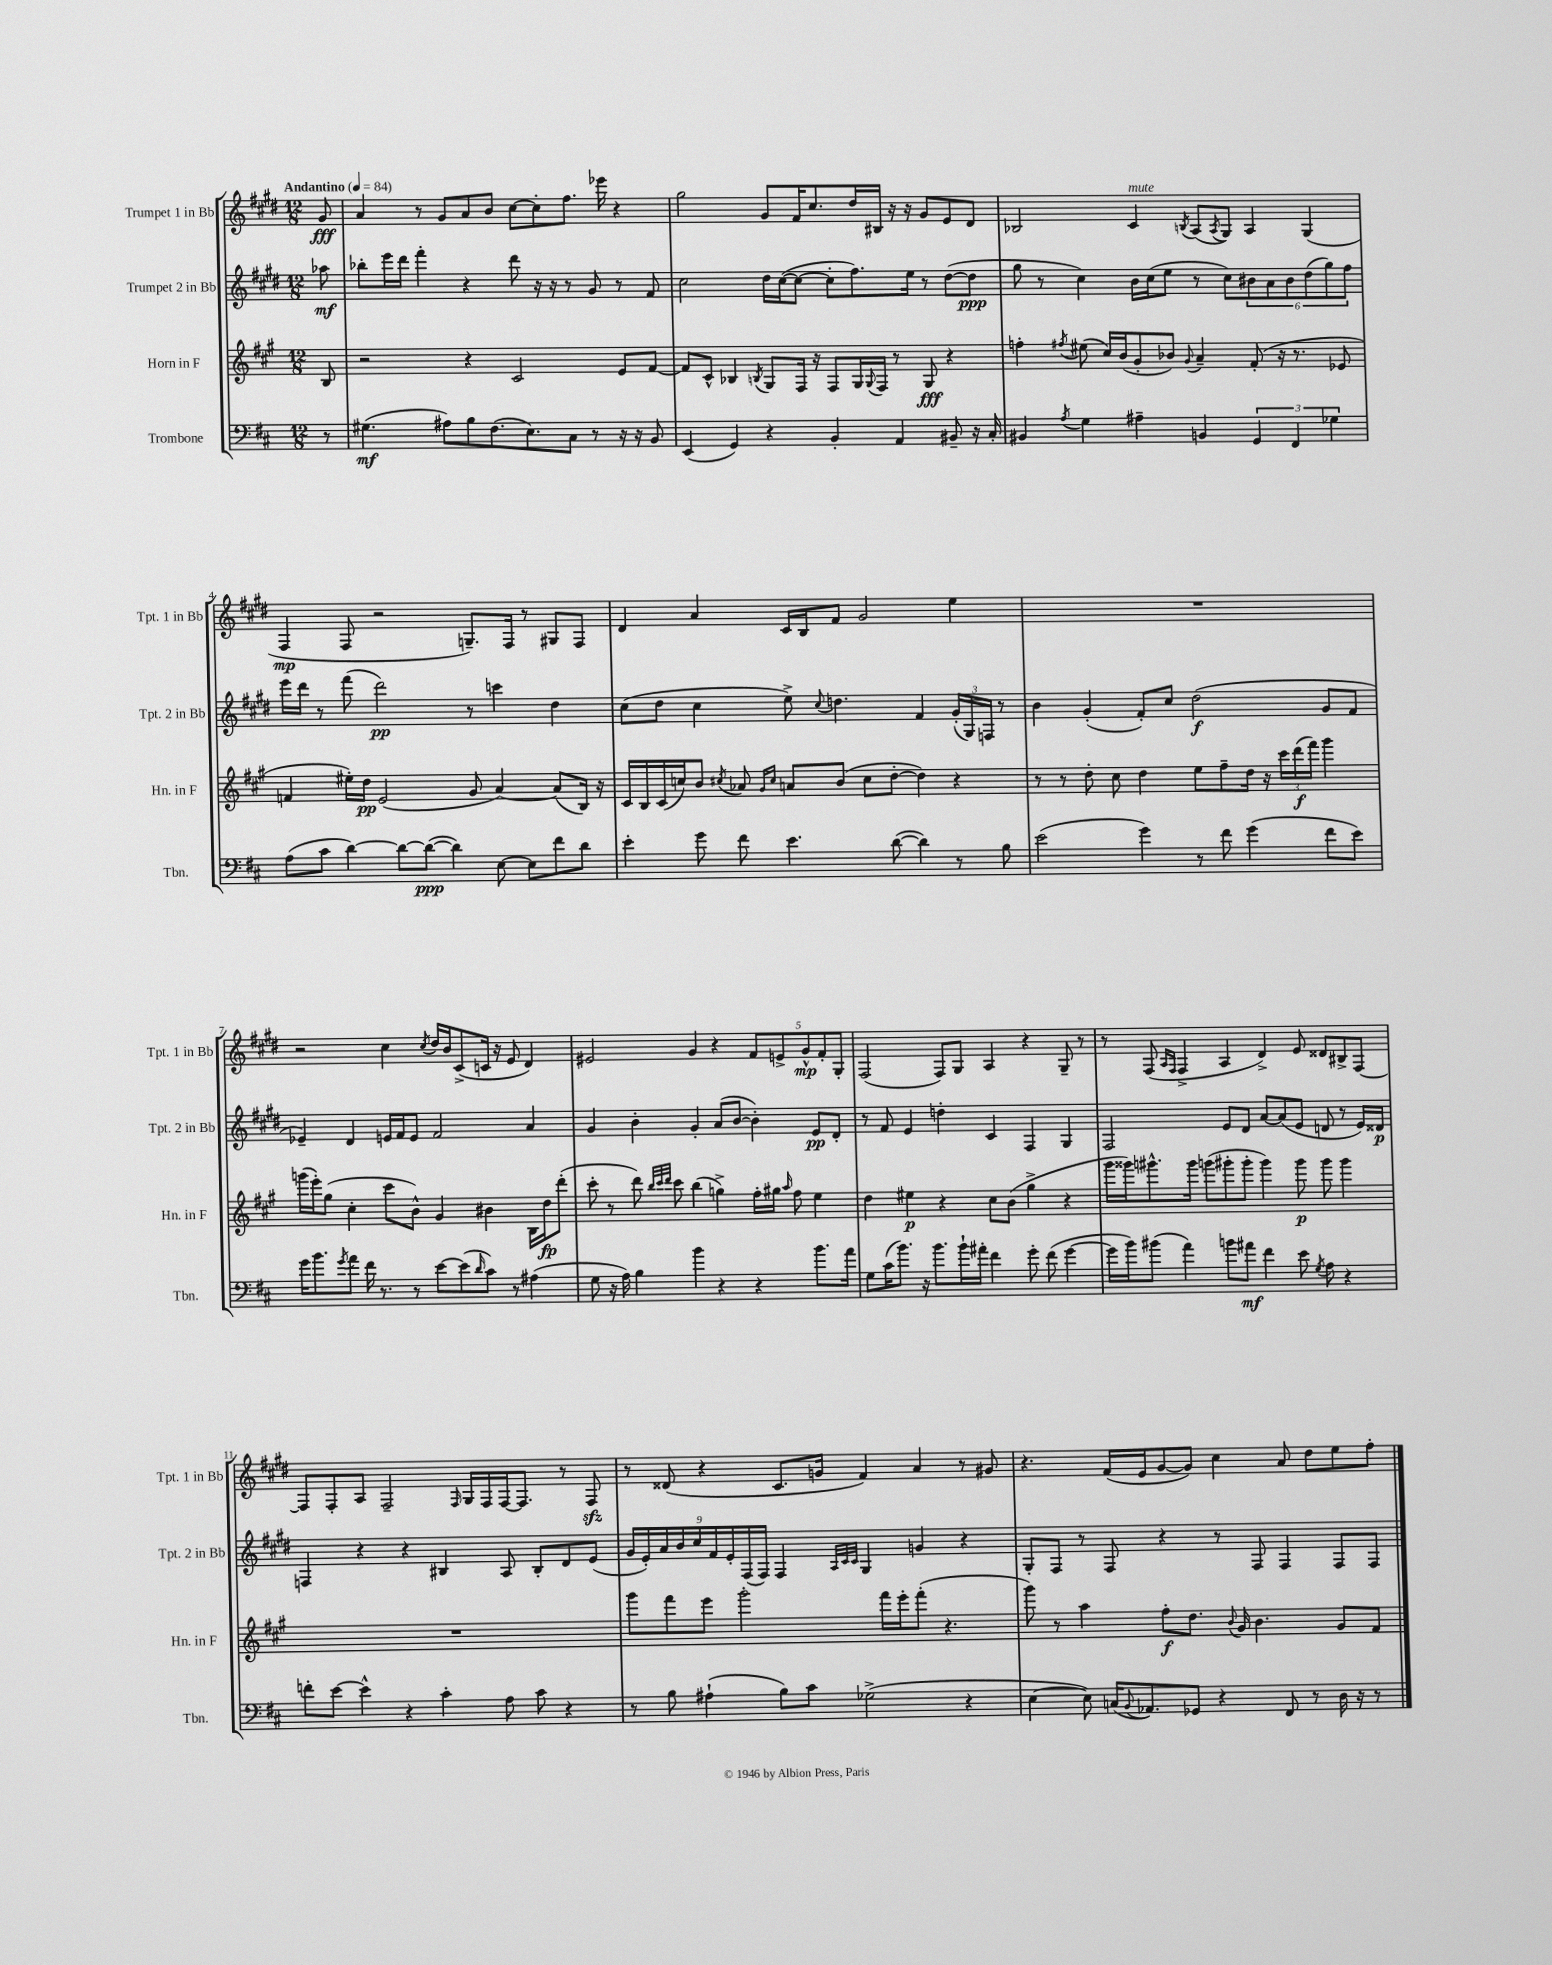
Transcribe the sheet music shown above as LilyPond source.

<<
\new StaffGroup <<
\new Staff = "s0" \with { instrumentName = "Trumpet 1 in Bb" shortInstrumentName = "Tpt. 1 in Bb" } {
    \clef treble \key e \major \numericTimeSignature \time 12/8 \partial 8 \tempo "Andantino" 4 = 84
    gis'8\fff |
    a'4 r8 gis'8 a'8 b'8 cis''8~ cis''8-. fis''8. ees'''16 r4 |
    gis''2 gis'8 fis'16 cis''8. dis''16 bis16 r16 r16 gis'8 e'8 dis'8 |
    bes2 cis'4^\markup { \italic "mute" } \acciaccatura { b8 } a8( \acciaccatura { a8 } gis8) a4 gis4( |
    fis4\mp fis8 r2 g8.--) fis16 r8 gis8 fis8 |
    dis'4 a'4 cis'16 b16 fis'8 gis'2 e''4 |
    R1. |
    r2 cis''4 \acciaccatura { cis''8 } dis''16 b'16 cis'8->( c'16 r16 e'8 dis'4) |
    eis'2 gis'4 r4 \tuplet 5/4 { fis'8 e'8-> gis'8-^\mp fis'8-. gis8-. } |
    fis2( fis8) gis8 a4 r4 gis8-- r8 |
    r8 fis8( \grace { a16 fis16 } fis4-> a4 dis'4->) e'8 disis'8 bis8-> fis8~ |
    fis8 fis8-. a8 fis2-- \grace { fis16 } gis16 fis16 fis16~ fis8. r8 fis8\sfz |
    r8 disis'8( r4 cis'8. g'16 fis'4) a'4 r8 gis'8 |
    r4. fis'16( e'16 gis'8~ gis'8) cis''4 a'8 dis''8 e''8 fis''8-. \bar "|." |
}
\new Staff = "s1" \with { instrumentName = "Trumpet 2 in Bb" shortInstrumentName = "Tpt. 2 in Bb" } {
    \clef treble \key e \major \numericTimeSignature \time 12/8 \partial 8
    aes''8\mf |
    bes''8-. e'''16 dis'''16 fis'''4-. r4 dis'''8 r16 r16 r8 gis'8 r8 fis'8 |
    cis''2 dis''16 cis''16~( cis''8~ cis''8-. fis''8.) e''16 r8 dis''8~( dis''8\ppp |
    gis''8 r8 cis''4) b'16 cis''16( e''8 r8 cis''8) \tuplet 6/4 { bis'8 a'8 bis'8 dis''8( gis''8) fis''8 } |
    e'''16 dis'''16 r8 fis'''8( dis'''2\pp) r8 c'''4 dis''4 |
    cis''8( dis''8 cis''4 e''8->) \appoggiatura { cis''8 } d''4. fis'4 \tuplet 3/2 { gis'16-.( gis16) f16 } r8 |
    b'4 gis'4-.( fis'8-.) cis''8 dis''2\f( gis'8 fis'8 |
    ees'4--) dis'4 e'16 fis'16 e'8 fis'2 a'4 |
    gis'4 b'4-. gis'4-. a'8( b'8~ b'4-.) e'8\pp dis'8-. |
    r8 fis'8 e'4 d''4-. cis'4 fis4 gis4 |
    fis2 e'8 dis'8 a'8~ a'8( e'8 d'8 r8 e'16) disis'16\p |
    f4 r4 r4 bis4 a8 bis8-. dis'8 e'8( |
    \tuplet 9/8 { gis'16 e'16-.) a'16 b'16 cis''16 fis'16 e'16-. fis16( fis16) } fis4 \grace { a32 cis'32 cis'32 } gis4 g'4 r4 |
    gis8-. fis8 r8 fis8 r4 r8 fis8 fis4 fis8 fis8 \bar "|." |
}
\new Staff = "s2" \with { instrumentName = "Horn in F" shortInstrumentName = "Hn. in F" } {
    \clef treble \key a \major \numericTimeSignature \time 12/8 \partial 8
    b8 |
    r2 r4 cis'2 e'8 fis'8~ |
    fis'8 cis'8-^ bes4 \acciaccatura { b8 } gis8 fis16 r16 fis8 gis16 \appoggiatura { gis8 } fis16 r8 gis8\fff r4 |
    f''4-. \acciaccatura { fis''8 } eis''8( cis''16) b'16( gis'8-. bes'8) \appoggiatura { gis'8 } a'4-- fis'8-.( r16 r8. ees'8 |
    f'4 eis''16-.) d''16\pp e'2( gis'8 a'4~) a'8( b16) r16 |
    cis'16 b16 cis'16( c''16) b'8 \acciaccatura { cis''8 } aes'8 \grace { gis'16 cis''16 } a'8 b'8( cis''8 d''8~-. d''4) r4 |
    r8 r8 d''8-. cis''8 d''4 e''8 fis''8-- d''16 r16 \tuplet 3/2 { cis'''16 d'''16\f( fis'''16) } gis'''4 |
    g'''16( e'''16-.) gis''8( cis''4-. cis'''8 b'8-^) gis'4 bis'4 b16 d''16\fp d'''8-.( |
    cis'''8-. r8 d'''8) \grace { b''32 cis'''32 d'''32 } cis'''8 b''4( g''4->) fis''16-. gis''16 \grace { a''16 } fis''8 e''4 |
    d''4 eis''4\p r4 cis''8 b'8( gis''4-> r4 |
    gis'''16 gisis'''16) gis'''8.-^ gis'''16 g'''8( gis'''8-. gis'''8-. gis'''4) gis'''8\p gis'''8 gis'''4 |
    R1. |
    gis'''8 fis'''8 e'''8 gis'''2-. fis'''16 e'''16-. fis'''8-.( r4. |
    gis'''8) r8 a''4 fis''8-.\f d''8. \appoggiatura { b'8 } gis'16 b'4. gis'8 fis'8 \bar "|." |
}
\new Staff = "s3" \with { instrumentName = "Trombone" shortInstrumentName = "Tbn." } {
    \clef bass \key d \major \numericTimeSignature \time 12/8 \partial 8
    r8 |
    gis4.\mf( ais8) b8 fis8.( e8.) cis8 r8 r16 r16 b,8 |
    e,4( g,4) r4 b,4-. a,4 bis,8-- r16 cis16-. |
    bis,4 \acciaccatura { a8 } g4 ais4-- b,4 \tuplet 3/2 { g,4 fis,4 ges4 } |
    a8( cis'8 d'4~) d'8~ d'8~\ppp( d'4) e8~ e8 fis'8 d'8 |
    e'4-. g'8 fis'8 e'4. d'8~( d'4) r8 b8 |
    e'2( g'4) r8 fis'8 g'4( fis'8 e'8) |
    g'16 b'8. \acciaccatura { g'8 } a'8 fis'16 r8. r8 e'8~ e'8( \grace { d'16 } cis'8) r8 ais4( |
    g8 r16 a16) b4 b'4 r4 r4 b'8. a'16 |
    g8 cis'16( b'8.) r16 b'8. b'16-! ais'16-. fis'4 g'8-. fis'8( g'4~ |
    g'16 b'16) bis'8( a'4) b'8 ais'8\mf fis'4 e'8 \acciaccatura { g8 } a8 r4 |
    f'8-. e'8~ e'4-^ r4 cis'4-. a8 cis'8 r4 |
    r8 b8 ais4-!( b8) cis'8 ges2->( r4 |
    e4~ e8) c16( \appoggiatura { b,8 } aes,8.) ges,8 r4 fis,8 r8 d16 r16 r8 \bar "|." |
}
>>
>>
